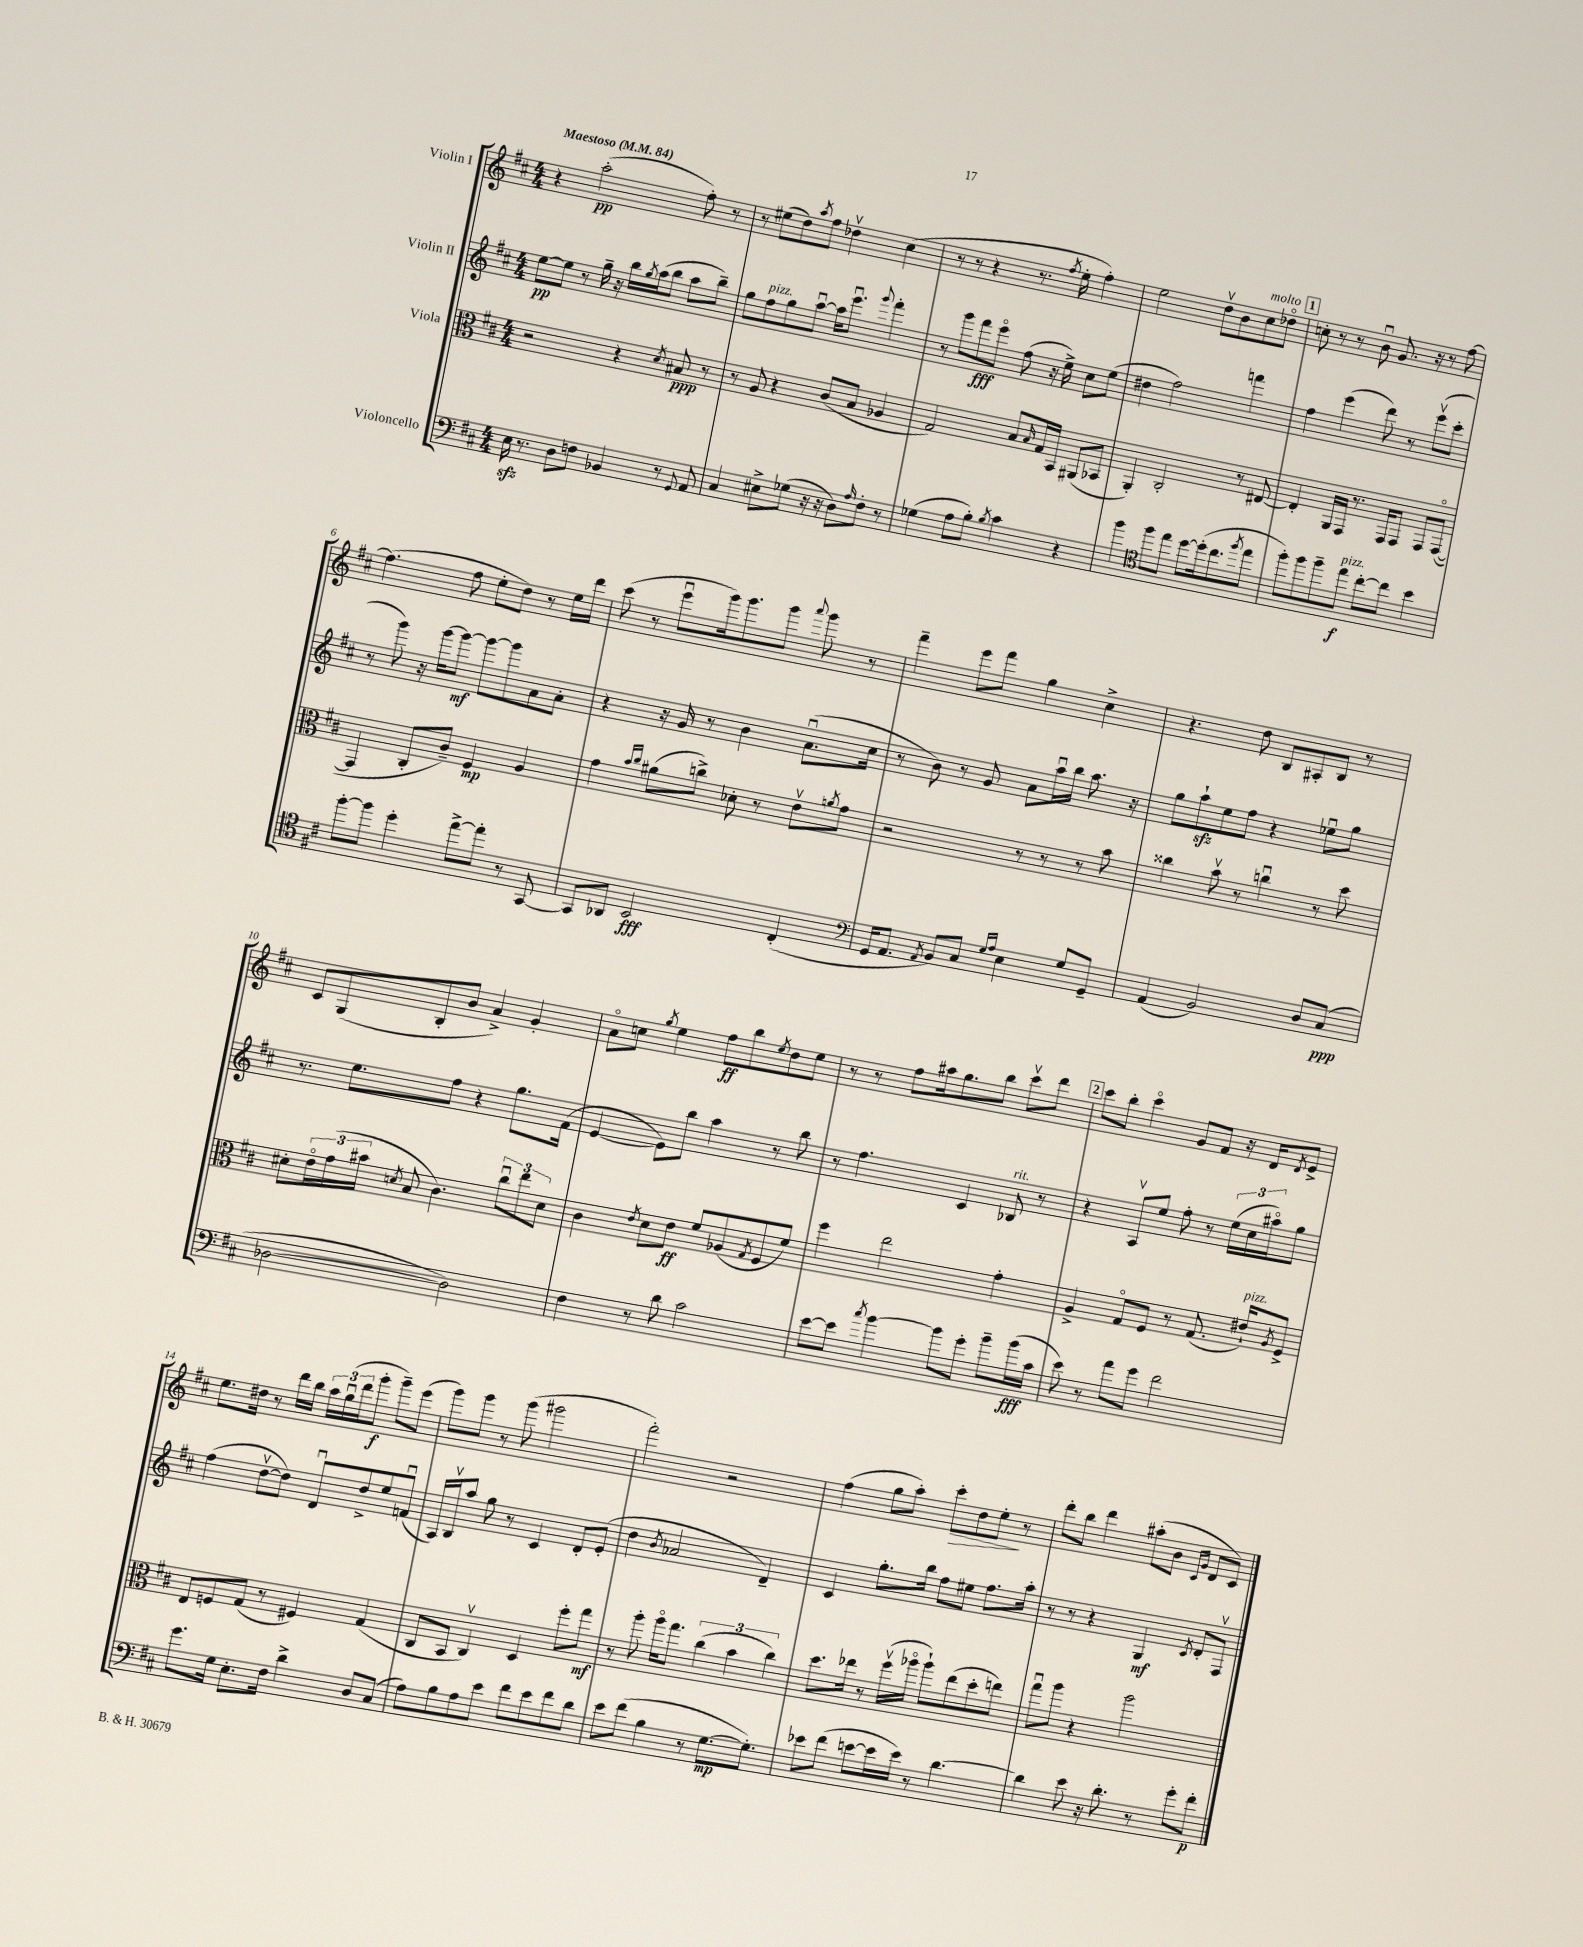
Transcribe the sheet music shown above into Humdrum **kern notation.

**kern	**kern	**kern	**kern
*staff4	*staff3	*staff2	*staff1
*clefF4	*clefC3	*clefG2	*clefG2
*k[f#c#]	*k[f#c#]	*k[f#c#]	*k[f#c#]
*M4/4	*M4/4	*M4/4	*M4/4
*MM84	*MM84	*MM84	*MM84
16E	2r	[8ee	4r
8.r	.	.	.
.	.	8ee]	.
8D	.	8r	(2aa'
8F	.	16gg~	.
.	.	16r	.
4BB-	4r	16bb	.
.	.	8qgg	.
.	.	(16aa	.
.	.	8bb	.
.	8qd	.	.
8r	8B#	8aa	8ff#')
8qqGG	.	.	.
8AA	8r	8bb~)	8r
=	=	=	=
4C#	8r	8gg	8r
.	8A	8ff#	(8ee#
8E#^	4r	8gg	8dd)
.	.	.	8qaa
(8G-	.	[8aau	8ff#
16r	(8c#	16aa]	4dd-v
16r	.	8.eeeu	.
8D)	8B	.	.
16qqA	.	8qqggg	.
8F#'	4A-	4fff#'	(4cc#
8r	.	.	.
=	=	=	=
(4G-	2G)	8r	8r
.	.	8ggg	8r
8A	.	8fff#	4r
8B')	.	8eeeo	.
8qB	.	.	.
4c#	8B	(8ff#	8.r
.	16qqB	.	.
.	16G	16r	.
.	.	.	8qff#
.	16BB	16ee^)	16ee'
4r	(8AA#	8cc#	4ff#')
.	8BB-	(8ee	.
=	=	=	=
4b	4AA')	4dd#	2ee
*clefC4	*	*	*
8ff#	2C#'	2ff#)	.
8ee	.	.	.
[8dd	.	.	8ddv
(16dd']	.	.	8b
8.cc#	.	.	.
.	8r	4fff	8cc#
8qff#	.	.	.
8ee	[8E#	.	8dd-o
=	=	=	=
8ff#')	4E#']	4ff#	8cc'
8ff#	.	.	8r
8ff#~	16AA	(4eee	8r
.	16GG	.	.
8ee	8.r	.	8bu
[8cc#'	.	8ddd)	8.g
.	16GG	.	.
8cc#]	8GG	8r	.
.	.	.	16r
4b	8GG	(8eeev	8r
.	([8GGo	8ccc#'	[8ff#
=	=	=	=
[8ff#'	4GG]	8r	(4.ff#]
8ff#]	.	8ggg)	.
4dd'	8C#'	16r	.
.	.	[16ggg	.
.	8c#~)	8ggg_	8ff#
[8ee^	4F#	8ggg_	8ee'
8ee']	.	8ggg]	8dd)
8r	4A	8a	8r
[8GG	.	8a'	16ee
.	.	.	16ddd
=	=	=	=
8GG]	4g	4r	(8ccc#
8AA-	.	.	8r
.	16qqb	.	.
.	16qqcc#	.	.
2BB	(8a#	16r	8eeeu
.	.	16g	.
.	8cc^)	8r	16ggg)
.	.	.	8.ggg
.	8d-'	4b	.
.	8r	.	8ggg
.	.	.	8qqaaa
(4C#'	8ev	(8.au	8ggg
.	8qa	.	.
.	8g	.	8r
.	.	16cc#	.
=	=	=	=
*clefF4	*	*	*
16GG	2r	8r	4fff#~
8.AA	.	.	.
.	.	8b)	.
8qAA	.	.	.
8BB)	.	8r	8eee
8C#	.	8g	8fff#
16qqG	.	.	.
16qqA	.	.	.
4E	8r	8a	4gg
.	8r	16aau	.
.	.	16bb	.
8G	8r	8.aa	4cc#^
8GG~	8b	.	.
.	.	16r	.
=	=	=	=
(4AA	4cc##	8gg	4.r
.	.	8aa`	.
2BB)	8bv	8ee	.
.	8r	8ff#	8dd
.	4ccu	4r	8B
.	.	.	8A#'
8D	8r	8ee-u	8B
(8C#	8dd	8gg	8r
=	=	=	=
[2D-	8d#'	8.r	8c#
.	24eo	.	(8G
.	(24g	.	.
.	.	8.ee	.
.	24b#	.	.
.	8qd	.	.
.	8B	.	8B'
.	4.c#)	8ff#	8b
2D-])	.	4r	4a^)
.	12cc#u	8.gg	4g'
.	12ee	.	.
.	12d	.	.
.	.	(16f#	.
=	=	=	=
4F#	4c#	[4e	8ao
.	.	.	8cc
.	8qe	.	8qgg
8r	8d	8e])	4ee
8d	8e	8bb	.
2c#	8f#	4aa	8ff#
.	(8A-	.	8bb
.	8qG	.	8qee
.	8F#	8r	8dd
.	8f#)	8bb	8ee
=	=	=	=
[8e	4ff#	8r	8r
8e]	.	4.ff#	8r
8qcc#	.	.	.
[4b	2ee	.	8ff#
.	.	.	16aa#
.	.	.	8.gg
8b]	.	4c#	.
8g'	.	.	8bb
8b~	4g'	8B-	8ccc#v
(16b	.	8r	8ddd
16c#	.	.	.
=	=	=	=
8e)	4A^	4r	8ccc#
8r	.	.	8bb'
8a	8Go	8Av	4ccc#o
8g	8F#	8ee	.
2f#	8r	8ff#'	8g
.	(8.G	8r	8f#
.	.	(24ee	16r
.	.	24cc#	.
.	16e#`)	.	16d
.	.	24aa#o)	.
.	8qA	.	8qd
.	8F#^	8gg	8e^
=	=	=	=
8.g	8E	(4ff#	8.ee
.	8F	.	.
16G	.	.	16dd#
8.E'	(8G	[8ddv	8r
.	8r	8dd])	16ddd
16F#	.	.	16bb
4d^	4F#)	8du	24aa
.	.	.	(24ggu
.	.	.	24ddd
.	.	8dd^	8ggg'
8D	(4G	8ee	8ggg~)
(8C#	.	(8fu	(8eee
=	=	=	=
8A)	8C#	16A)	8ggg)
.	.	16Bv	.
8B	8BB	8aa	8ggg
8A	4C#v)	8gg	8r
8e	.	8r	(8ggg
8f#	4D	4c#	2ggg#
8e	.	.	.
8f#	8ff#'	8d'	.
8d	8gg	(8e'	.
=	=	=	=
8e	8r	4dd	2fff#')
(8f#	8aa'	.	.
.	.	8qb	.
4B	16aao	2a-	.
.	8.gg	.	.
8r	(6cc#	.	2r
[8.G	.	.	.
.	6b	.	.
.	.	4d~)	.
8.G'])	.	.	.
.	6cc#)	.	.
=	=	=	=
8e-	8.dd	4c#	(4ff#
(8f#	.	.	.
.	16ee-	.	.
[8e	8r	8.gg'	8gg
16e]	(16ff#v	.	8aa')
16e)	16aa-o	16bb	.
8r	8aa-`)	8ff#	8ccc#'
[4.d	(8ee-	8ee#	8dd
.	8dd'	8.ff#	8ee'
.	8ee)	.	8r
.	.	16aa'	.
=	=	=	=
4d]	8ggu	8r	8ddd'
.	8aa	8r	8bb
8e	4r	4r	4ddd
16r	.	.	.
8.d'	.	.	.
.	2aa	4G	(8aa#'
8r	.	.	8b
.	.	.	16qqc#
.	.	8qc#	16qqg
8g'	.	8d'	8d
8f#'	.	8F#v	8c#)
==	==	==	==
*-	*-	*-	*-
